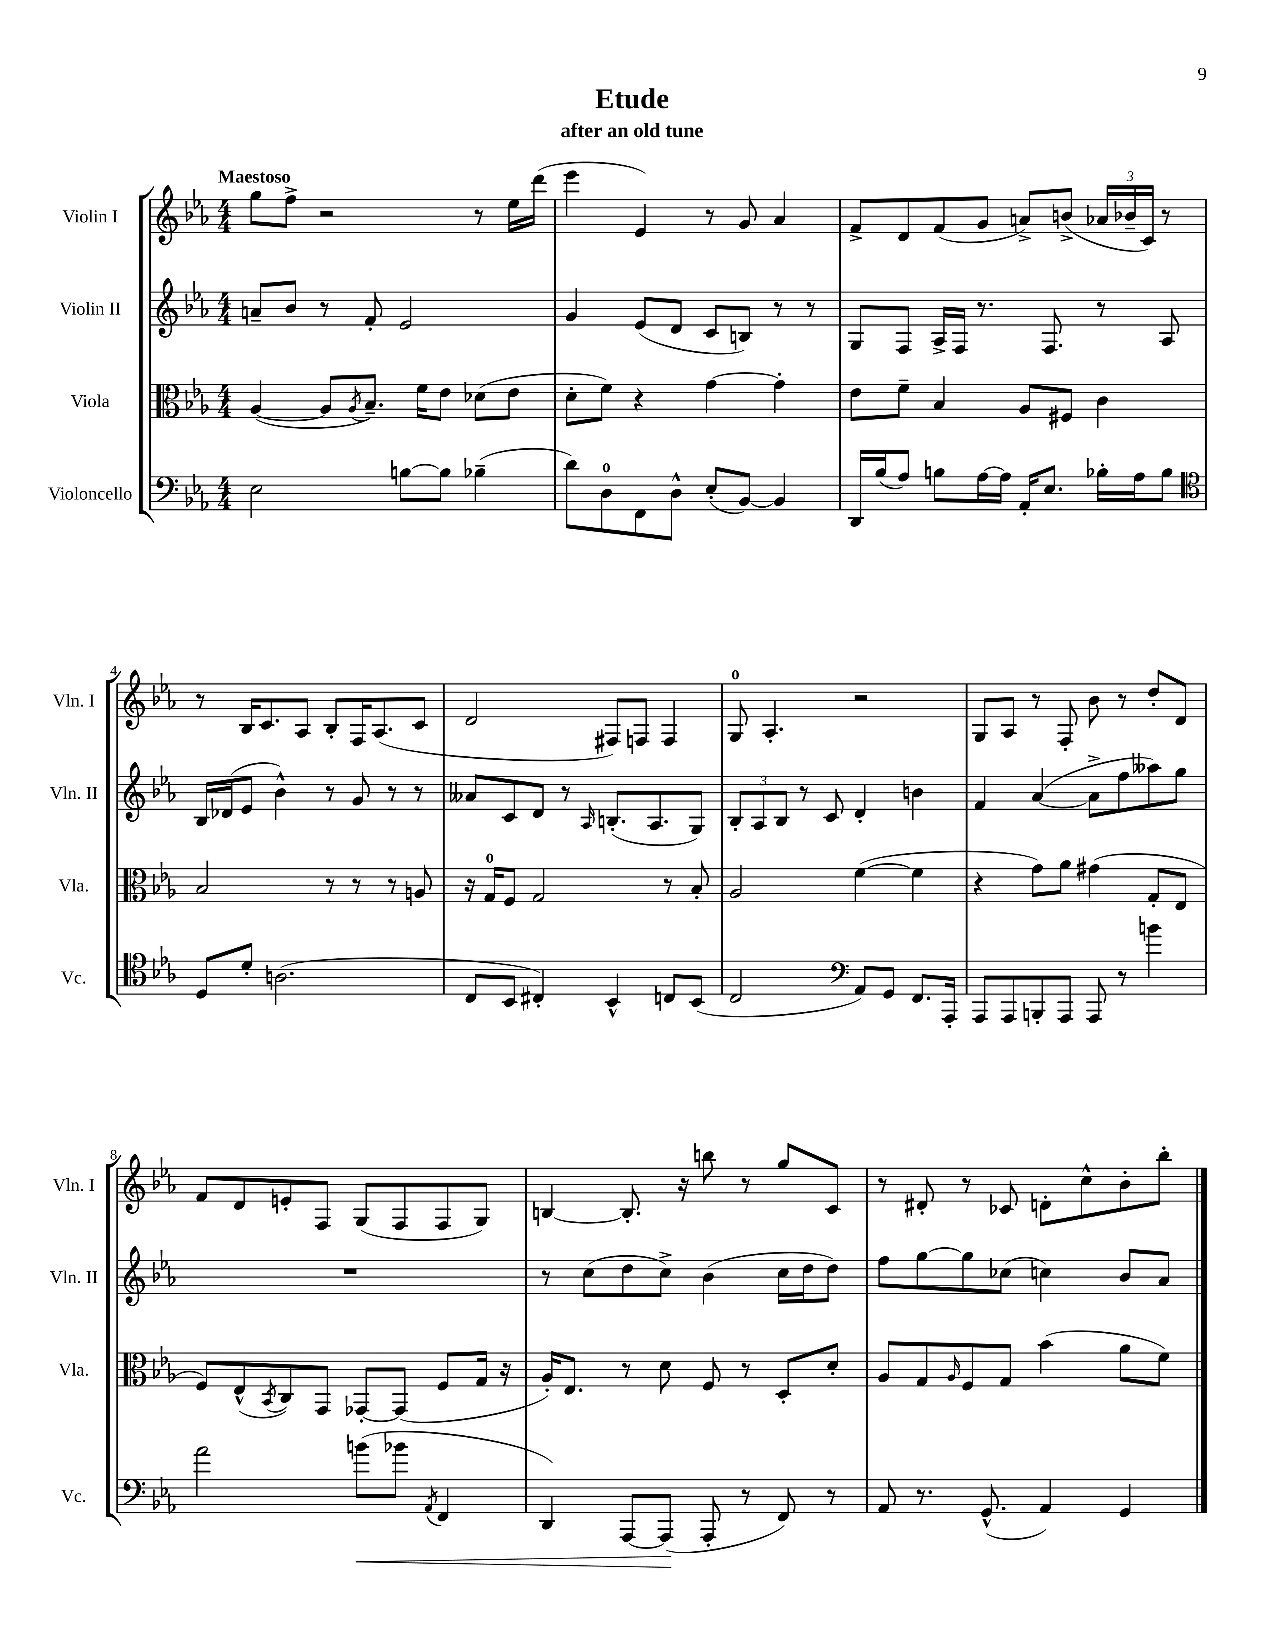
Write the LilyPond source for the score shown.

\header { title = "Etude" subtitle = "after an old tune" }
<<
\new StaffGroup <<
\new Staff = "s0" \with { instrumentName = "Violin I" shortInstrumentName = "Vln. I" } {
    \clef treble \key ees \major \numericTimeSignature \time 4/4 \tempo "Maestoso"
    g''8 f''8-> r2 r8 ees''16 d'''16( |
    ees'''4 ees'4) r8 g'8 aes'4 |
    f'8-> d'8 f'8( g'8 a'8->) b'8->( \tuplet 3/2 { aes'16 bes'16-- c'16) } r8 |
    r8 bes16 c'8. aes8 bes8-. f16 aes8.( c'8 |
    d'2 fis8) f8 f4 |
    g8-0 aes4.-. r2 |
    g8 aes8 r8 f8-. bes'8 r8 d''8-. d'8 |
    f'8 d'8 e'8-. f8 g8( f8 f8 g8) |
    b4~ b8.-. r16 b''8 r8 g''8 c'8 |
    r8 dis'8-. r8 ces'8 d'8-. c''8-^ bes'8-. bes''8-. \bar "|." |
}
\new Staff = "s1" \with { instrumentName = "Violin II" shortInstrumentName = "Vln. II" } {
    \clef treble \key ees \major \numericTimeSignature \time 4/4
    a'8-- bes'8 r8 f'8-. ees'2 |
    g'4 ees'8( d'8 c'8 b8) r8 r8 |
    g8 f8 aes16-> f16 r8. f8. r8 aes8 |
    bes16 des'16( ees'8 bes'4-^) r8 g'8 r8 r8 |
    aeses'8 c'8 d'8 r8 \grace { aes16 } b8.-.( aes8. g8) |
    \tuplet 3/2 { bes8-. aes8 bes8 } r8 c'8 d'4-. b'4 |
    f'4 aes'4~( aes'8-> f''8 aeses''8) g''8 |
    R1 |
    r8 c''8( d''8 c''8->) bes'4( c''16 d''16 d''8) |
    f''8 g''8~ g''8 ces''8( c''4) bes'8 aes'8 \bar "|." |
}
\new Staff = "s2" \with { instrumentName = "Viola" shortInstrumentName = "Vla." } {
    \clef alto \key ees \major \numericTimeSignature \time 4/4
    aes4~( aes8 \acciaccatura { aes8 } bes8.--) f'16 ees'8 des'8( ees'8 |
    d'8-. f'8) r4 g'4~ g'4-. |
    ees'8 f'8-- bes4 aes8 fis8 c'4 |
    bes2 r8 r8 r8 a8 |
    r16 g16-0 f8 g2 r8 bes8-. |
    aes2 f'4~( f'4 |
    r4 g'8) aes'8 gis'4( g8-. ees8 |
    f8) ees8-^( \acciaccatura { bes,8 } c8) g,8 ges,8~-. ges,8( f8 g16 r16 |
    aes16-.) ees8. r8 d'8 f8 r8 d8-. d'8-. |
    aes8 g8 \grace { aes16 } f8 g8 bes'4( aes'8 f'8) \bar "|." |
}
\new Staff = "s3" \with { instrumentName = "Violoncello" shortInstrumentName = "Vc." } {
    \clef bass \key ees \major \numericTimeSignature \time 4/4
    ees2 b8~ b8 bes4--( |
    d'8) d8-0 f,8 d8-^ ees8-.( bes,8~) bes,4 |
    d,16 bes16( aes8) b8 aes16~ aes16 aes,16-. ees8. bes16-. aes16 bes8 |
    \clef tenor d8 d'8-. a2.( |
    c8 bes,8 cis4-.) bes,4-^ c8 bes,8( |
    c2 \clef bass aes,8) g,8 f,8. aes,,16-. |
    aes,,8 aes,,8 b,,8-. aes,,8 aes,,8 r8 b'4 |
    aes'2 b'8\<( bes'8 \acciaccatura { aes,8 } f,4 |
    d,4) aes,,8~ aes,,8\!( aes,,8-. r8 f,8) r8 |
    aes,8 r8. g,8.-^( aes,4) g,4 \bar "|." |
}
>>
>>
